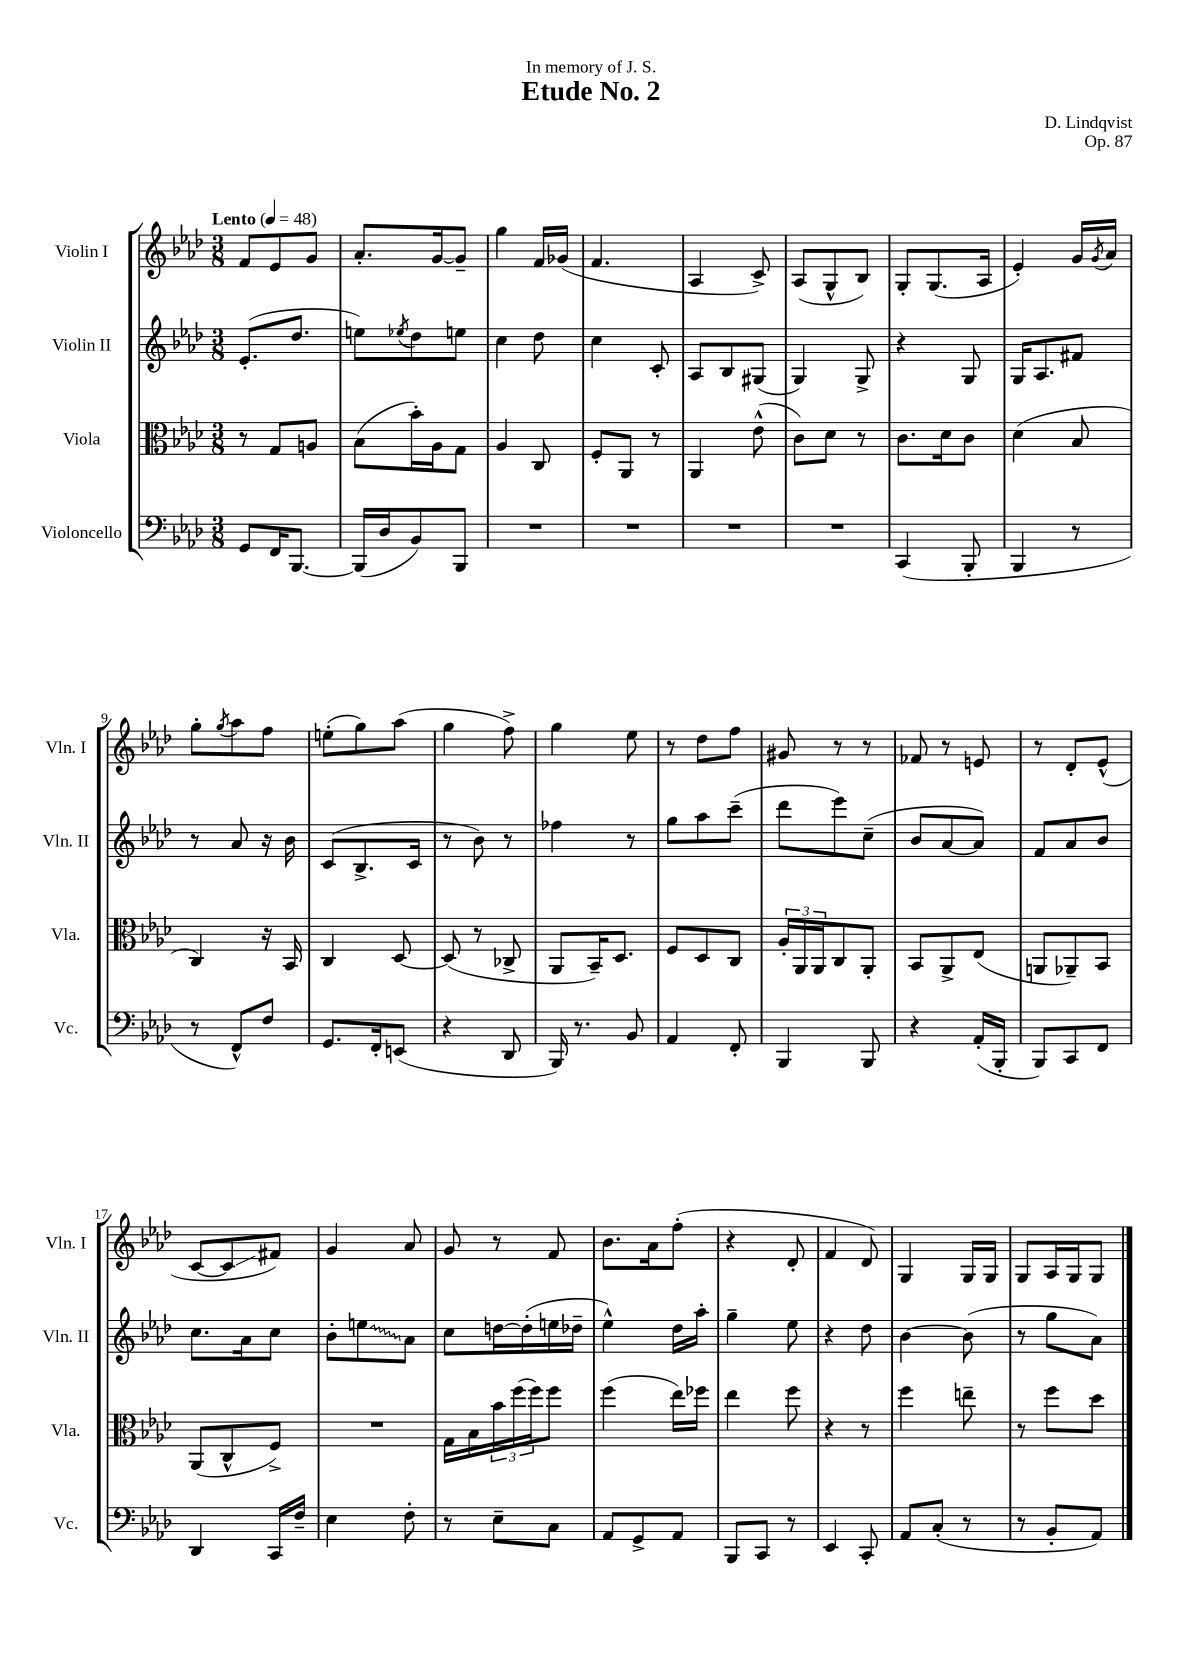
\header { title = "Etude No. 2" composer = "D. Lindqvist" dedication = "In memory of J. S." opus = "Op. 87" }
<<
\new StaffGroup <<
\new Staff = "s0" \with { instrumentName = "Violin I" shortInstrumentName = "Vln. I" } {
    \clef treble \key aes \major \numericTimeSignature \time 3/8 \tempo "Lento" 4 = 48
    f'8 ees'8 g'8 |
    aes'8.-. g'16~ g'8-- |
    g''4 f'16 ges'16( |
    f'4. |
    aes4 c'8->) |
    aes8( g8-^ bes8) |
    g8-. g8.( aes16 |
    ees'4-.) g'16 \acciaccatura { g'8 } aes'16 |
    g''8-. \acciaccatura { g''8 } aes''8 f''8 |
    e''8-.( g''8) aes''8( |
    g''4 f''8->) |
    g''4 ees''8 |
    r8 des''8 f''8 |
    gis'8 r8 r8 |
    fes'8 r8 e'8 |
    r8 des'8-. ees'8-^( |
    c'8~ c'8\glissando fis'8) |
    g'4 aes'8 |
    g'8 r8 f'8 |
    bes'8. aes'16 f''8-.( |
    r4 des'8-. |
    f'4 des'8) |
    g4 g16 g16 |
    g8 aes16 g16 g8 \bar "|." |
}
\new Staff = "s1" \with { instrumentName = "Violin II" shortInstrumentName = "Vln. II" } {
    \clef treble \key aes \major \numericTimeSignature \time 3/8
    ees'8.-.( des''8. |
    e''8) \acciaccatura { ees''8 } des''8 e''8 |
    c''4 des''8 |
    c''4 c'8-. |
    aes8 bes8 gis8( |
    g4) g8-> |
    r4 g8 |
    g16 aes8. fis'8 |
    r8 aes'8 r16 bes'16 |
    c'8( bes8.-> c'16 |
    r8 bes'8) r8 |
    fes''4 r8 |
    g''8 aes''8 c'''8--( |
    des'''8 ees'''8) c''8--( |
    bes'8 aes'8~ aes'8) |
    f'8 aes'8 bes'8 |
    c''8. aes'16 c''8 |
    bes'8-. \once \override Glissando.style = #'zigzag e''8\glissando aes'8 |
    c''8 d''16~ d''16-.( e''16 des''16-- |
    ees''4-^) des''16 aes''16-. |
    g''4-- ees''8 |
    r4 des''8 |
    bes'4~ bes'8( |
    r8 g''8 aes'8) \bar "|." |
}
\new Staff = "s2" \with { instrumentName = "Viola" shortInstrumentName = "Vla." } {
    \clef alto \key aes \major \numericTimeSignature \time 3/8
    r8 g8 a8 |
    bes8( bes'16-.) aes16 g8 |
    aes4 c8 |
    f8-. aes,8 r8 |
    aes,4 ees'8-^( |
    c'8) des'8 r8 |
    c'8. des'16 c'8 |
    des'4( bes8 |
    c4) r16 bes,16 |
    c4 des8~ |
    des8( r8 ces8-> |
    aes,8 bes,16--) des8. |
    f8 des8 c8 |
    \tuplet 3/2 { aes16-. aes,16 aes,16 } c8 aes,8-. |
    bes,8 aes,8-> ees8( |
    a,8 aes,8--) bes,8 |
    aes,8( c8-^ f8->) |
    R4. |
    g16 bes16 \tuplet 3/2 { bes'16 f''16( f''16) } f''8 |
    f''4( ees''16) fes''16 |
    ees''4 f''8 |
    r4 r8 |
    f''4 e''8-- |
    r8 f''8 des''8 \bar "|." |
}
\new Staff = "s3" \with { instrumentName = "Violoncello" shortInstrumentName = "Vc." } {
    \clef bass \key aes \major \numericTimeSignature \time 3/8
    g,8 f,16 bes,,8.~ |
    bes,,16( des16 bes,8) bes,,8 |
    R4. |
    R4. |
    R4. |
    R4. |
    c,4( bes,,8-. |
    bes,,4 r8 |
    r8 f,8-^) f8 |
    g,8. f,16-. e,8( |
    r4 des,8 |
    bes,,16) r8. bes,8 |
    aes,4 f,8-. |
    bes,,4 bes,,8 |
    r4 aes,16-.( bes,,16-. |
    bes,,8) c,8 f,8 |
    des,4 c,16 f16-- |
    ees4 f8-. |
    r8 ees8-- c8 |
    aes,8 g,8-> aes,8 |
    bes,,8 c,8 r8 |
    ees,4 c,8-. |
    aes,8 c8-.( r8 |
    r8 bes,8-. aes,8) \bar "|." |
}
>>
>>
